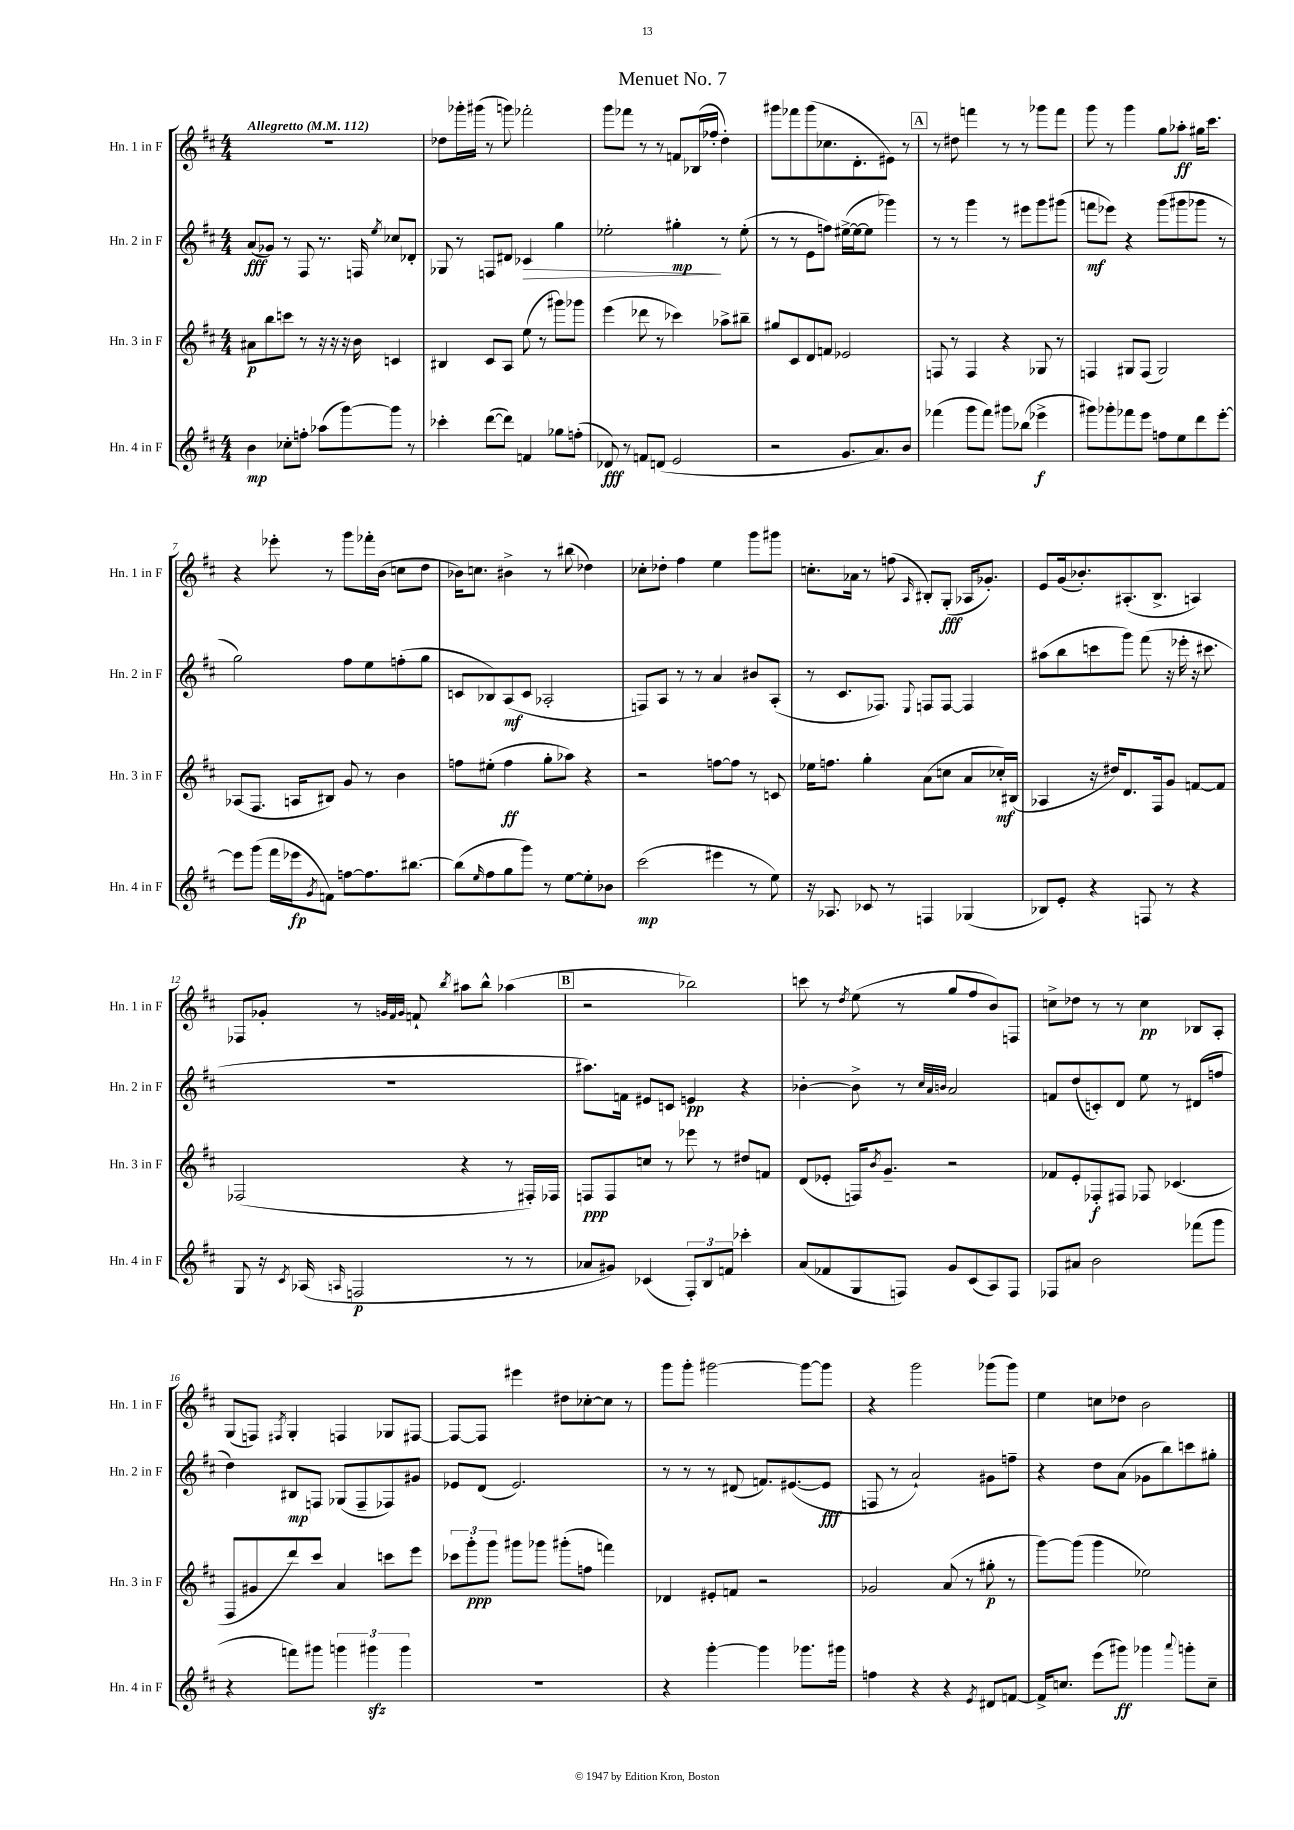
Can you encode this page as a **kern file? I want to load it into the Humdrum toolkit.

**kern	**dynam	**kern	**dynam	**kern	**dynam	**kern	**dynam
*part4	*part4	*part3	*part3	*part2	*part2	*part1	*part1
*staff4	*staff4	*staff3	*staff3	*staff2	*staff2	*staff1	*staff1
*I"Hn. 4 in F	*	*I"Hn. 3 in F	*	*I"Hn. 2 in F	*	*I"Hn. 1 in F	*
*I'Hn. 4 in F	*	*I'Hn. 3 in F	*	*I'Hn. 2 in F	*	*I'Hn. 1 in F	*
*clefG2	*	*clefG2	*	*clefG2	*	*clefG2	*
*k[f#c#]	*	*k[f#c#]	*	*k[f#c#]	*	*k[f#c#]	*
*M4/4	*	*M4/4	*	*M4/4	*	*M4/4	*
*MM112	*	*MM112	*	*MM112	*	*MM112	*
=1	=1	=1	=1	=1	=1	=1	=1
!	!	!	!	!	!	!LO:TX:a:B:t=Allegretto	!
4b\	mp	8a#X\L	p	(8a/L	fff	1r	.
.	.	8bb\	.	8g-X/J)	.	.	.
8cc-X'\L	.	8cccn\J	.	8r	.	.	.
8ffn'\J	.	8r	.	8F#/	.	.	.
(8aa-X\L	.	16r	.	8.r	.	.	.
.	.	16r	.	.	.	.	.
[8ggg\)	.	16r	.	.	.	.	.
.	.	16b\	.	16Fn/	.	.	.
.	.	.	.	8qee/	.	.	.
8ggg\J]	.	4cn/	.	8cc-X/L	.	.	.
8r	.	.	.	8d-X'/J	.	.	.
=2	=2	=2	=2	=2	=2	=2	=2
4ccc-X'\	.	4B#X/	.	8G-X/	.	8dd-X\L	.
.	.	.	.	8r	.	16ggg-X'\L	.
.	.	.	.	.	.	(16ggg#X\JJ	.
([8ddd\L	.	8c#/L	.	8Fn/L	.	8r	.
8ddd\J])	.	8A/J	.	8d#X/J	.	8gggn\)	.
!	!	!	!	!	!LO:HP:b	!	!
4fn/	.	(8ee\	.	4c-X/	>	2fff-X'\	.
.	.	8r	.	.	.	.	.
8gg-X\L	.	8ggg#X\L)	.	4gg\	.	.	.
(8ffn'\J	.	8ggg-X\J	.	.	.	.	.
=3	=3	=3	=3	=3	=3	=3	=3
8d-X/)	fff	(4eee\	.	2ee-X'\	.	8ggg\L	.
8r	.	.	.	.	.	8fff-X\J	.
8fn/L	.	8ddd-X\	.	.	.	8r	.
(8dn/J	.	8r	.	.	.	8r	.
2e/	.	4ccc-X\)	.	4gg#X'\	mp	8fn/L	.
.	.	.	.	.	.	(16B-X/L	.
.	.	.	.	.	.	16ff-X'/JJ	.
.	.	8aa-X^\L	.	8r	]	4dd'\)	.
.	.	8bb#X~\J	.	(8ee-'\	.	.	.
=4	=4	=4	=4	=4	=4	=4	=4
2r	.	8gg#X/L	.	8r	.	8ggg#X\L	.
.	.	8c#/	.	8r	.	8fff-X\	.
.	.	8d/	.	8e\L	.	(8ggg#\	.
.	.	8fn/J	.	8ffn\J)	.	8.cc-X\	.
8.g/L	.	2e-X/	.	([16ee#X^\LL	.	.	.
.	.	.	.	16ee#\J_	.	8.d'\	.
.	.	.	.	8ee#\J]	.	.	.
8.a/)	.	.	.	.	.	.	.
.	.	.	.	4ggg-X\)	.	8e#X\J)	.
8b/J	.	.	.	.	.	8r	.
!!LO:REH:place=s1:t=A
=5	=5	=5	=5	=5	=5	=5	=5
(4fff-X\	.	8Fn/	.	8r	.	8r	.
.	.	8r	.	8r	.	8dd#X\	.
8ggg\L	.	4F/	.	4ggg\	.	4fffn\	.
8fff-\J)	.	.	.	.	.	.	.
8ggg#X\L	.	4r	.	8r	.	8r	.
(8bb-X\J	.	.	.	8eee#X\L	.	8r	.
4eee-X^\	f	8G-X/	.	8ggg\	.	8ggg-X\L	.
.	.	8r	.	(8ggg#X\J	.	8fff\J	.
=6	=6	=6	=6	=6	=6	=6	=6
8ggg#X\L)	.	4Fn/	.	8fffn\L	mf	8ggg\	.
8ggg-X'\	.	.	.	8eee-X\J)	.	8r	.
8fff-X\	.	8G#X/L	.	4r	.	4ggg\	.
8eee\J	.	(8F/J	.	.	.	.	.
8ffn\L	.	2G#/)	.	(8ggg\L	.	8gg\L	.
8ee\	.	.	.	8ggg#X\	.	8aa-X'\J	ff
8ddd\	.	.	.	8ggg-X\J	.	16gg#X\KL	.
.	.	.	.	.	.	8.ccc#\J	.
[8eee'\J	.	.	.	8r	.	.	.
!!LO:LB:g=z
=7	=7	=7	=7	=7	=7	=7	=7
8eee\L]	.	(8A-X/L	.	2gg\)	.	4r	.
(8ggg\J	.	8.F#/J	.	.	.	.	.
16fff#\LL	.	.	.	.	.	8eee-X'\	.
16eee-X\J	fp	16An/KL	.	.	.	.	.
8qg/	.	.	.	.	.	.	.
8fn\J)	.	8B#X/J)	.	.	.	8r	.
[8ffn\L	.	8g/	.	8ff#\L	.	8ggg\L	.
8.ff\]	.	8r	.	8ee\	.	16fff-X'\L	.
.	.	.	.	.	.	(16b\JJ	.
.	.	4b\	.	(8ffn'\	.	8ccn\L	.
[8.bb#X\J	.	.	.	.	.	.	.
.	.	.	.	8gg\J	.	8dd\J	.
=8	=8	=8	=8	=8	=8	=8	=8
(8bb#\L]	.	8ffn\L	.	8cn/L	.	16b-X\KL)	.
.	.	.	.	.	.	8.ccn\J	.
16qqee/	.	.	.	.	.	.	.
8ff#\	.	(8ee#X'\J	.	8B-X/)	.	.	.
8gg\	.	4ff\	ff	(8A/	mf	4b#X^\	.
8ggg\J)	.	.	.	8c/J	.	.	.
8r	.	8gg'\L	.	2A-X'/	.	8r	.
[8ee\L	.	8aa-X\J)	.	.	.	(8bb#X\	.
8ee'\]	.	4r	.	.	.	4dd-X\)	.
8b-X\J	.	.	.	.	.	.	.
=9	=9	=9	=9	=9	=9	=9	=9
(2ccc#\	mp	2r	.	8Fn/L)	.	8cc-X'\L	.
.	.	.	.	8A/J	.	8dd-X'\J	.
.	.	.	.	8r	.	4ff#\	.
.	.	.	.	8r	.	.	.
4eee#X\	.	[8ffn\L	.	4a/	.	4ee\	.
.	.	8ff\J]	.	.	.	.	.
8r	.	8r	.	8b#X/L	.	8ggg\L	.
8ee\)	.	8cn/	.	(8A'/J	.	8ggg#X\J	.
=10	=10	=10	=10	=10	=10	=10	=10
16r	.	16ee-X\KL	.	8r	.	8.ccn'\L	.
8.A-X/	.	8.ffn\J	.	.	.	.	.
.	.	.	.	8.c#/L	.	.	.
.	.	.	.	.	.	16a-X\Jk	.
8c-X/	.	4gg'\	.	.	.	8r	.
.	.	.	.	8.F-X/J)	.	.	.
8r	.	.	.	.	.	(8ffn\	.
.	.	.	.	8qqE/	.	16qqA/	.
4Fn/	.	(8a\L	.	8Fn/L	.	8B#X'/L)	.
.	.	8ccn\J	.	[8F/J	.	(8G'/J	fff
(4G-X/	.	8a/L	.	4F/]	.	16A-X/KL	.
.	.	.	.	.	.	8.g-X'/J)	.
.	.	16cc-X'/L)	mf	.	.	.	.
.	.	(16B#X/JJ	.	.	.	.	.
=11	=11	=11	=11	=11	=11	=11	=11
8B-X/L)	.	4A-X/	.	(8aa#X\L	.	8e/L	.
8e'/J	.	.	.	8bb\	.	(16g/k	.
.	.	.	.	.	.	8.b-X'/)	.
4r	.	16r	.	8cccn\	.	.	.
.	.	16dd#X/KL)	.	.	.	.	.
.	.	8.d/	.	8ggg\J)	.	(8.A#X'/	.
8Fn/	.	.	.	(8fff#\	.	.	.
.	.	16F#/k	.	.	.	8.B^/J	.
8r	.	8g/J	.	16r	.	.	.
.	.	.	.	16eee-X'\	.	.	.
4r	.	[8fn/L	.	16r	.	4An/)	.
.	.	.	.	8.ccc#X\	.	.	.
.	.	8f/J]	.	.	.	.	.
!!LO:LB:g=z
=12	=12	=12	=12	=12	=12	=12	=12
8G/	.	(2F-X/	.	1r	.	8F-X/L	.
16r	.	.	.	.	.	8g-X'/J	.
8qc#/	.	.	.	.	.	.	.
(16A-X/	.	.	.	.	.	.	.
16qqAn/	.	.	.	.	.	.	.
2Fn/	p	.	.	.	.	8r	.
.	.	.	.	.	.	32qqgn/LLL	.
.	.	.	.	.	.	32qqf#/	.
.	.	.	.	.	.	32qqg/JJJ	.
.	.	.	.	.	.	8fn`/	.
.	.	.	.	.	.	8qbb/	.
.	.	4r	.	.	.	8aa#X\L	.
.	.	.	.	.	.	8bb^^\J	.
8r	.	8r	.	.	.	(4aa-X\	.
8r	.	16F#X'/LL)	.	.	.	.	.
.	.	16F-X/JJ	.	.	.	.	.
!!LO:REH:place=s1:t=B
=13	=13	=13	=13	=13	=13	=13	=13
8a-X/L	.	8Fn/L	ppp	8.aa#X\L)	.	2r	.
8g#X/J)	.	8F/	.	.	.	.	.
.	.	.	.	16fn\Jk	.	.	.
(4c-X/	.	8ccn/J	.	8e#X/L	.	.	.
.	.	8r	.	8cn/J	.	.	.
12F#'/L)	.	8eee-X\	.	4en/	pp	2bb-X\)	.
12B/	.	.	.	.	.	.	.
.	.	8r	.	.	.	.	.
12fn/J	.	.	.	.	.	.	.
4ccc-X'\	.	8dd#X/L	.	4r	.	.	.
.	.	8fn/J	.	.	.	.	.
=14	=14	=14	=14	=14	=14	=14	=14
(8a/L	.	(8d/L	.	[4b-X'\	.	8cccn\	.
8f-X/	.	8e-X'/J	.	.	.	8r	.
.	.	.	.	.	.	8qdd/	.
8G/	.	16Fn/KL)	.	8b-^\]	.	(8ee\	.
.	.	8qb/	.	.	.	.	.
.	.	8.g~/J	.	.	.	.	.
8Fn/J)	.	.	.	8r	.	8r	.
.	.	.	.	32qqcc#/LLL	.	.	.
.	.	.	.	32qqa/	.	.	.
.	.	.	.	32qqbn/JJJ	.	.	.
8g/L	.	2r	.	2a/	.	8gg/L	.
(8c#/	.	.	.	.	.	8ff#/	.
8A/)	.	.	.	.	.	8b/)	.
8F/J	.	.	.	.	.	8Fn/J	.
=15	=15	=15	=15	=15	=15	=15	=15
8F-X/L	.	8f-X/L	.	8fn/L	.	8ccn^\L	.
8a#X/J	.	8e'/	.	(8dd/	.	8dd-X\J	.
2b\	.	8F-X'/	f	8cn'/)	.	8r	.
.	.	8F#X/J	.	8d/J	.	8r	.
.	.	8F-X/	.	8ee\	.	4cc\	pp
.	.	(4.c-X/	.	8r	.	.	.
(8fff-X\L	.	.	.	(8d#X/L	.	8B-X/L	.
8ggg\J	.	.	.	8ffn/J	.	8A'/J	.
!!LO:LB:g=z
=16	=16	=16	=16	=16	=16	=16	=16
4r	.	8F#/L	.	4dd\)	.	(8G/L	.
.	.	8g#X/	.	.	.	8Fn/J)	.
.	.	.	.	.	.	8qF#X/	.
8fffn\L)	.	8ddd/)	.	8B#X/L	mp	4G'/	.
8ggg#X\J	.	8ccc#/J	.	8Fn/J	.	.	.
6gggn\	.	4a/	.	(8G-X/L	.	4Fn/	.
.	.	.	.	8F~/	.	.	.
6ggg#Xzz\	.	.	.	.	.	.	.
.	.	8cccn\L	.	8F-X/)	.	8G-X/L	.
6ggg#\	.	.	.	.	.	.	.
.	.	8eee\J	.	8g#X/J	.	[8F#X/J	.
=17	=17	=17	=17	=17	=17	=17	=17
1r	.	12ccc-X\L	.	8e-X/L	.	8F#/L_	.
.	.	12ggg'\	ppp	.	.	.	.
.	.	.	.	(8d/J	.	8F#/J]	.
.	.	12ggg\J	.	.	.	.	.
.	.	8ggg#X\L	.	2.e-/)	.	4eee#X\	.
.	.	8ggg-X\J	.	.	.	.	.
.	.	(8ggg#X'\L	.	.	.	8dd#X\L	.
.	.	8ffn\J	.	.	.	[8cc-X'\	.
.	.	4fffn\)	.	.	.	8cc-\J]	.
.	.	.	.	.	.	8r	.
=18	=18	=18	=18	=18	=18	=18	=18
4r	.	4d-X/	.	8r	.	8ggg\L	.
.	.	.	.	8r	.	8ggg'\J	.
[4ggg'\	.	8e#X'/L	.	8r	.	[2ggg#X\	.
.	.	8fn/J	.	(8d#X/	.	.	.
4ggg\]	.	2r	.	8.fn/L)	.	.	.
.	.	.	.	([8.e#X/	.	.	.
8.ggg-X\L	.	.	.	.	.	8ggg#\L_	.
.	.	.	.	8e#/J]	fff	8ggg#\J]	.
16ggg#X\Jk	.	.	.	.	.	.	.
=19	=19	=19	=19	=19	=19	=19	=19
4ffn\	.	2g-X/	.	8Fn/	.	4r	.
.	.	.	.	8r	.	.	.
4r	.	.	.	2a`/)	.	2ggg\	.
4r	.	(8a/	.	.	.	.	.
.	.	8r	.	.	.	.	.
8qe/	.	.	.	.	.	.	.
8d#X/L	.	8gg#X'\	p	8g#X\L	.	(8ggg-X\L	.
[8fn/J	.	8r	.	8ffn~\J	.	8ggg-\J)	.
=20	=20	=20	=20	=20	=20	=20	=20
16f^/KL]	.	[8ggg\L)	.	4r	.	4ee\	.
8.ccn/J	.	.	.	.	.	.	.
.	.	(8ggg\J]	.	.	.	.	.
(8eee\L	.	4ggg\	.	8dd\L	.	8ccn\L	.
8ggg#X\J)	ff	.	.	(8a\J	.	8dd-X\J	.
4ggg-X\	.	2ee-X\)	.	8g-X\L	.	2b\	.
.	.	.	.	8bb\)	.	.	.
8qqaaa/	.	.	.	.	.	.	.
8gggn'\L	.	.	.	8cccn\	.	.	.
8cc~\J	.	.	.	8gg#X'\J	.	.	.
==	==	==	==	==	==	==	==
*-	*-	*-	*-	*-	*-	*-	*-
